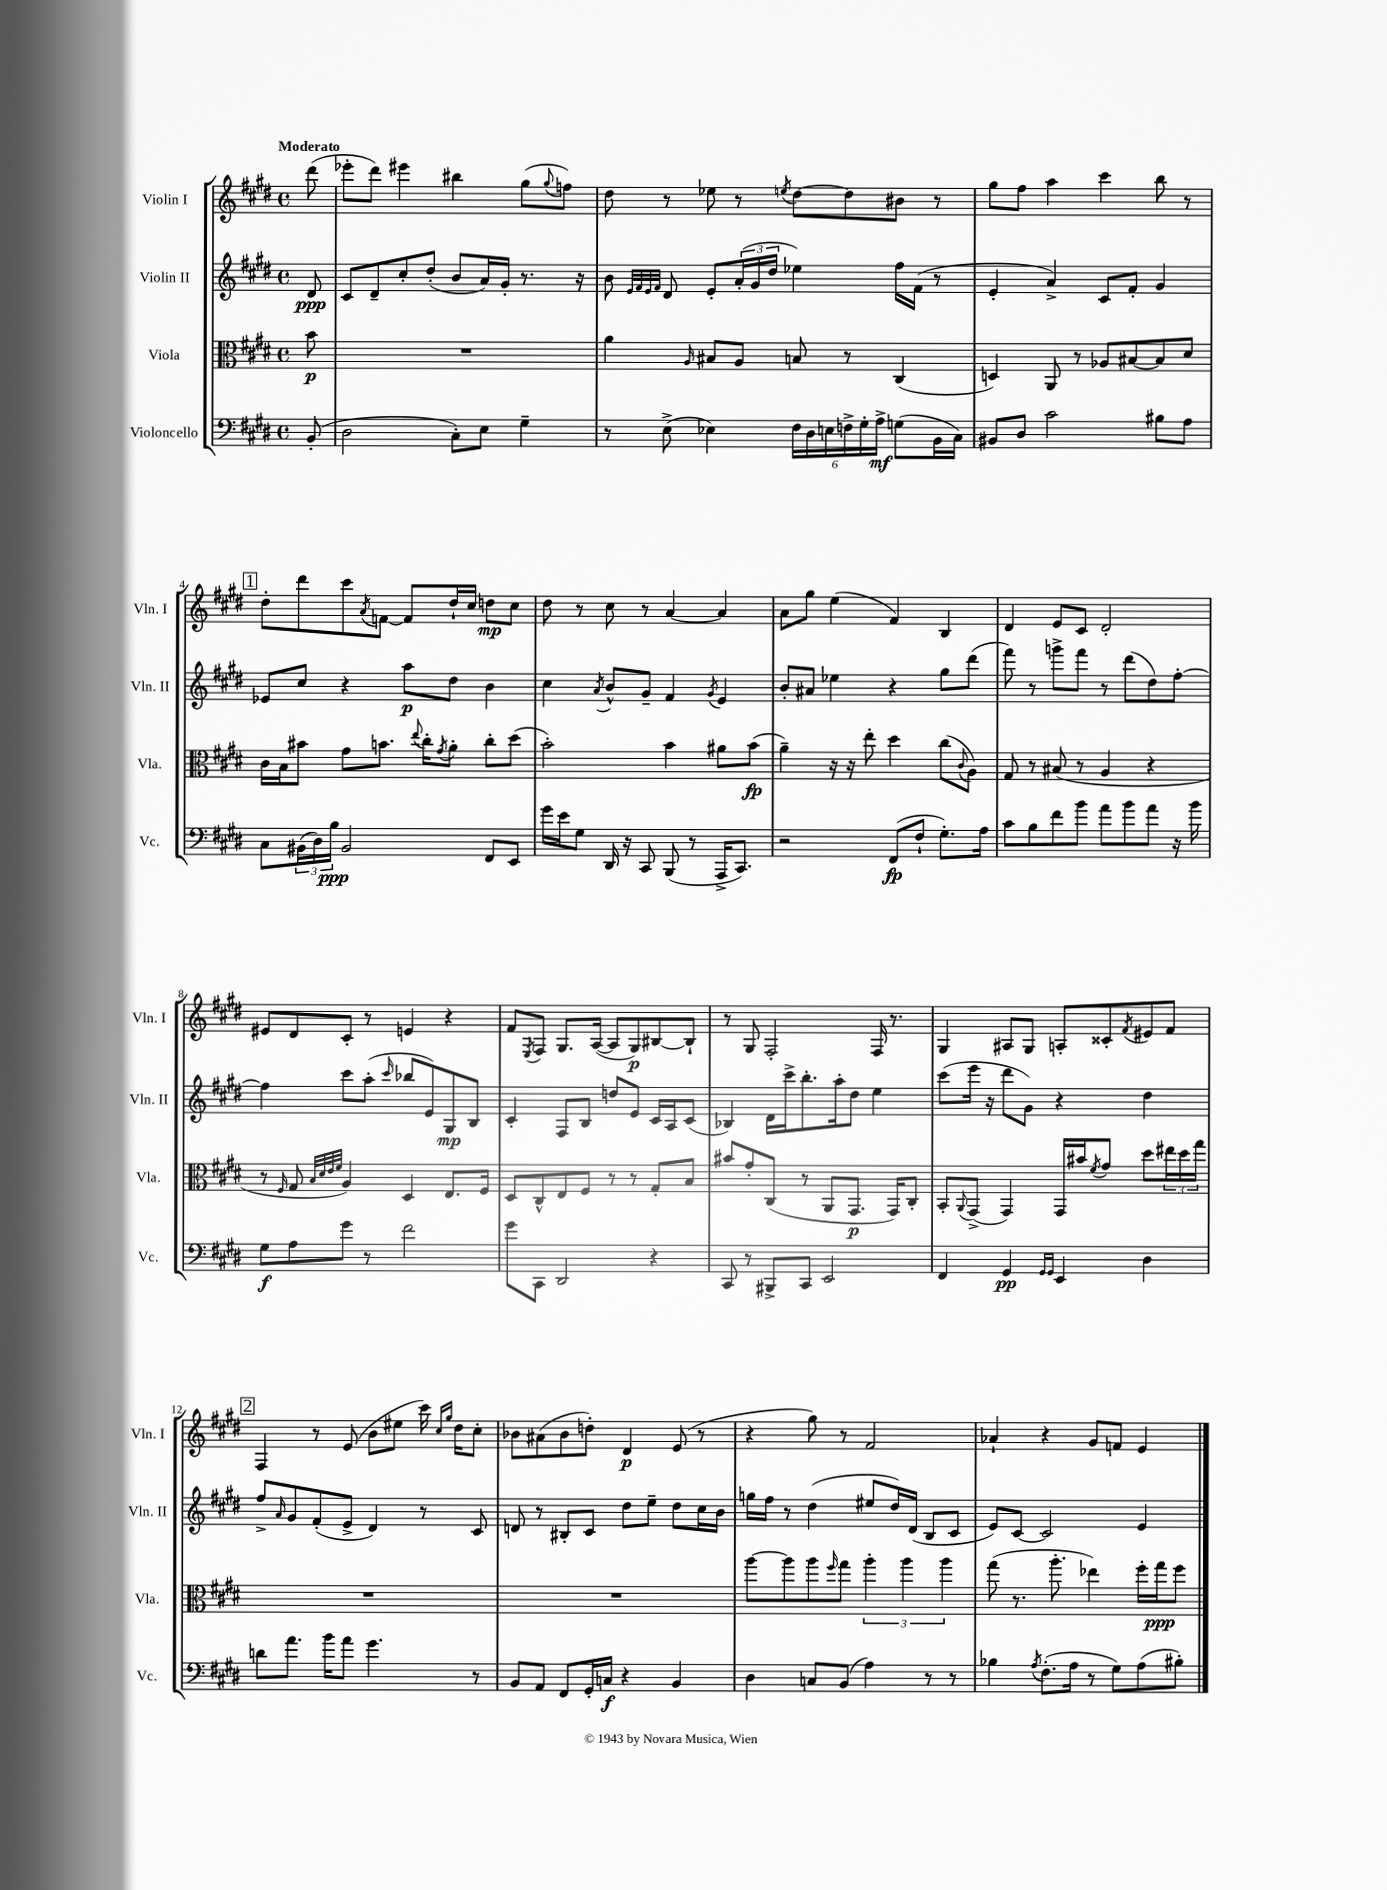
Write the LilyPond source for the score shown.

<<
\new StaffGroup <<
\new Staff = "s0" \with { instrumentName = "Violin I" shortInstrumentName = "Vln. I" } {
    \clef treble \key e \major \defaultTimeSignature \time 4/4 \partial 8 \tempo "Moderato"
    dis'''8( |
    ees'''8-. dis'''8) eis'''4 bis''4 gis''8( \appoggiatura { gis''8 } f''8) |
    dis''8 r8 ees''8 r8 \acciaccatura { e''8 } dis''8~ dis''8 bis'8 r8 |
    gis''8 fis''8 a''4 cis'''4 b''8 r8 |
    \mark \markup { \box "1" } dis''8-. dis'''8 cis'''8 \acciaccatura { a'8 } f'8~ f'8 dis''16-! cis''16 d''8\mp cis''8 |
    dis''8 r8 cis''8 r8 a'4~ a'4 |
    a'8 gis''8 e''4( fis'4) b4 |
    dis'4 e'8 cis'8 dis'2-. |
    eis'8 dis'8 cis'8-. r8 e'4 r4 |
    fis'8 \acciaccatura { e8 } fis8 gis8. a16~( a8 gis8\p) bis8~ bis8-! |
    r8 gis8 fis2-. fis16 r8. |
    gis4 ais8 gis8 a8-. cisis'8-. \acciaccatura { fis'8 } eis'8 fis'8 |
    \mark \markup { \box "2" } fis4 r8 e'8( b'8 eis''8 cis'''16) \grace { cis''16 gis''16 } dis''16 cis''8-. |
    bes'8 ais'8( bes'8 d''8-.) dis'4\p e'8( r8 |
    r4 gis''8) r8 fis'2 |
    aes'4-! r4 gis'8 f'8 e'4 \bar "|." |
}
\new Staff = "s1" \with { instrumentName = "Violin II" shortInstrumentName = "Vln. II" } {
    \clef treble \key e \major \defaultTimeSignature \time 4/4 \partial 8
    dis'8\ppp |
    cis'8 dis'8-- cis''8-. dis''8-.( b'8 a'16) gis'16-. r8. r16 |
    b'8 \grace { e'32 fis'32 e'32 fis'32 } dis'8 e'8-. \tuplet 3/2 { a'16-.( gis'16 dis''16 } ees''4) fis''16 fis'16( r8 |
    e'4-. a'4->) cis'8 fis'8-. gis'4 |
    \mark \markup { \box "1" } ees'8 cis''8 r4 a''8\p dis''8 b'4 |
    cis''4 \acciaccatura { a'8 } b'8-^ gis'8-- fis'4 \acciaccatura { gis'8 } e'4 |
    b'8-. ais'8 ees''4 r4 gis''8 dis'''8( |
    fis'''8) r8 g'''8-> fis'''8 r8 dis'''8( dis''8) fis''8~-. |
    fis''4 cis'''8 a''8-.( \grace { cis'''16 } bes''8 e'8) gis8\mp b8 |
    cis'4-. fis8 b8 d''8 e'8 cis'16 a16 cis'8( |
    bes4) dis'16 cis'''16-> b''8.-. a''16-. dis''8 e''4 |
    cis'''8( e'''16 r16 dis'''8 gis'8) r4 dis''4 |
    \mark \markup { \box "2" } fis''8-> \grace { a'16 } gis'8 fis'8-.( e'8-> dis'4) r8 cis'8 |
    d'8 r8 bis8-. cis'8 dis''8 e''8-- dis''8 cis''16 b'16 |
    g''16 fis''16 r8 dis''4( eis''8 dis''16) dis'16( b8 cis'8 |
    e'8) cis'8~ cis'2 e'4 \bar "|." |
}
\new Staff = "s2" \with { instrumentName = "Viola" shortInstrumentName = "Vla." } {
    \clef alto \key e \major \defaultTimeSignature \time 4/4 \partial 8
    b'8\p |
    R1 |
    a'4 \grace { a16 } bis8 a8 b8 r8 cis4( |
    d4) a,8 r8 aes8 bis8~ bis8 dis'8 |
    \mark \markup { \box "1" } cis'16 b16 bis'8 gis'8 b'8. \appoggiatura { e''8 } cis''16-. \acciaccatura { gis'8 } a'8-. cis''8-. dis''8( |
    b'2-.) b'4 ais'8 b'8\fp( |
    a'4--) r16 r16 e''8-. dis''4 cis''8( \appoggiatura { cis'8 } a8) |
    gis8 r8 bis8( r8 a4 r4 |
    r8 \grace { fis16 } gis8 \grace { b32 dis'32 e'32 fis'32 } a4) dis4 e8. fis16 |
    dis8 cis8-^ e8 fis8 r8 r8 gis8-. b8 |
    bis'8 gis'8-. cis8( r8 a,8 gis,8.\p gis,16) cis8-. |
    b,8-. \appoggiatura { a,8 } gis,8->( gis,4) gis,16 bis'16 \acciaccatura { fis'8 } gis'8 dis''8 \tuplet 3/2 { eis''16 dis''16 gis''16 } |
    \mark \markup { \box "2" } R1 |
    R1 |
    a''8~ a''8 a''8 \grace { fis''16 } gis''8 \tuplet 3/2 { a''4-. a''4 a''4 } |
    gis''8( r8. a''8.-. ees''4) fis''16-. gis''16\ppp fis''8 \bar "|." |
}
\new Staff = "s3" \with { instrumentName = "Violoncello" shortInstrumentName = "Vc." } {
    \clef bass \key e \major \defaultTimeSignature \time 4/4 \partial 8
    b,8-.( |
    dis2 cis8-.) e8 gis4-- |
    r8 e8->( ees4) \tuplet 6/4 { fis16 dis16 e16 f16-> gis16-. a16->\mf } g8( b,16 cis16) |
    bis,8 dis8 cis'2 bis8 a8 |
    \mark \markup { \box "1" } cis8 \tuplet 3/2 { bis,16( dis16) b16\ppp } bis,2 fis,8 e,8 |
    gis'16 e'16 gis8 dis,16 r16 cis,8 b,,8( r8 a,,16-> cis,8.) |
    r2 fis,8\fp( fis8-! gis8.-.) a16 |
    cis'8 b8 fis'8 b'8 a'8 b'8 a'8 r16 b'16 |
    gis8\f a8 gis'8 r8 fis'2 |
    gis'8 cis,8 dis,2 r4 |
    cis,8 r8 bis,,8-> cis,8 e,2 |
    fis,4 gis,4\pp \grace { gis,16 gis,16 } e,4 dis4 |
    \mark \markup { \box "2" } d'8 a'8. b'16 a'8 gis'4. r8 |
    b,8 a,8 fis,8 gis,16-. c16\f r4 b,4 |
    dis4 c8 b,8( a4) r8 r8 |
    bes4 \acciaccatura { a8 } fis8.-.( a16 r8 gis8) a8( bis8-.) \bar "|." |
}
>>
>>
